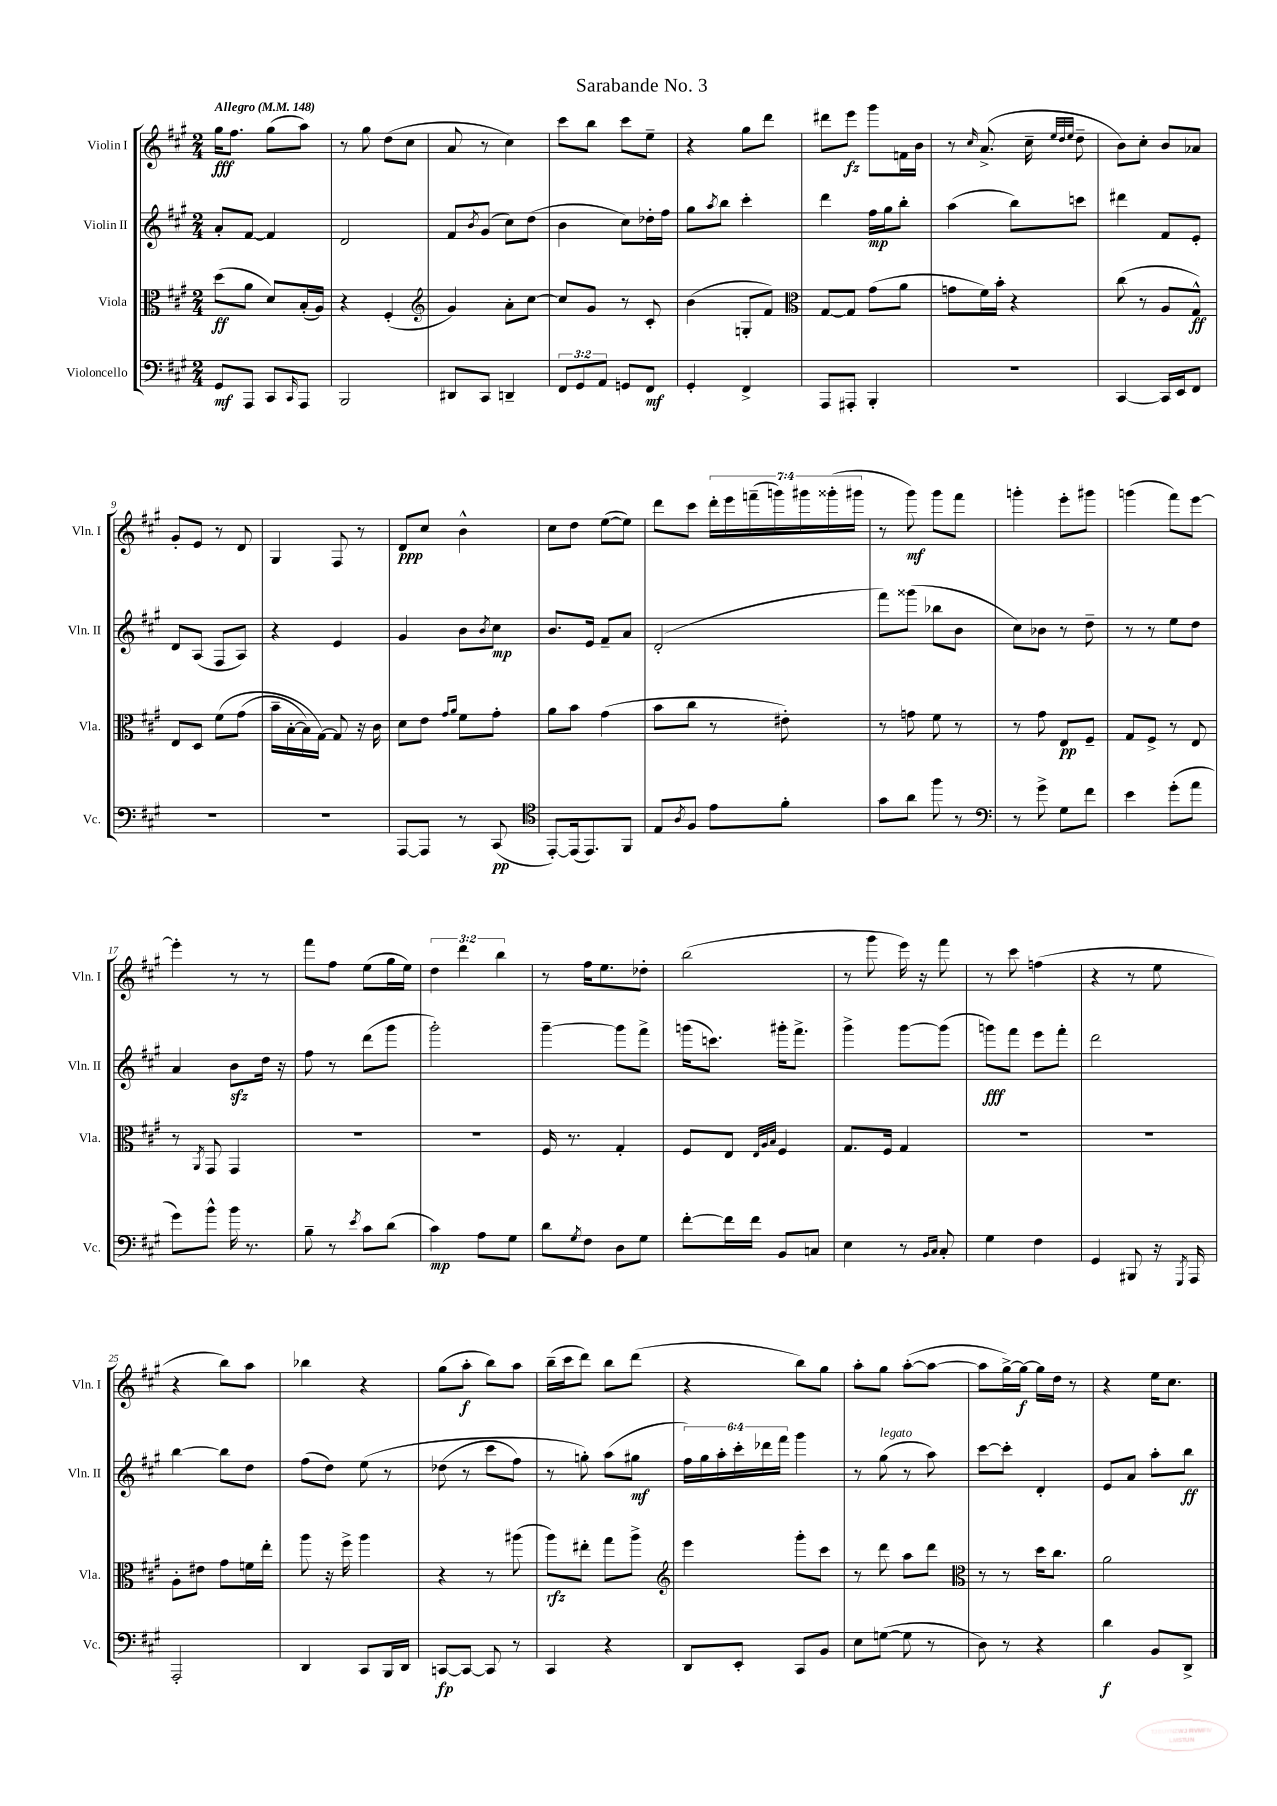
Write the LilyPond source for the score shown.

\header { title = "Sarabande No. 3" }
<<
\new StaffGroup <<
\new Staff = "s0" \with { instrumentName = "Violin I" shortInstrumentName = "Vln. I" } {
    \clef treble \key a \major \numericTimeSignature \time 2/4 \override Staff.TupletNumber.text = #tuplet-number::calc-fraction-text \tempo "Allegro" 4 = 148
    gis''16\fff fis''8. gis''8( a''8) |
    r8 gis''8 d''8( cis''8 |
    a'8 r8 cis''4) |
    cis'''8 b''8 cis'''8 e''8-- |
    r4 gis''8 d'''8 |
    dis'''8 e'''8\fz gis'''8 f'16 b'16 |
    r8 \grace { cis''16 } a'8.->( cis''16-- \grace { e''32 d''32 e''32 } d''8-- |
    b'8) cis''8-. b'8 aes'8 |
    gis'8-. e'8 r8 d'8 |
    gis4 fis8 r8 |
    d'8\ppp cis''8 b'4-^ |
    cis''8 d''8 e''8~( e''8) |
    d'''8 cis'''8 \tuplet 7/4 { d'''16-. e'''16 f'''16--( g'''16) gis'''16 gisis'''16-.( gis'''16 } |
    r8 gis'''8\mf) gis'''8 fis'''8 |
    g'''4-. e'''8-. gis'''8 |
    g'''4( fis'''8) e'''8~ |
    e'''4-. r8 r8 |
    fis'''8 fis''8 e''8( gis''16 e''16) |
    \tuplet 3/2 { d''4 d'''4 b''4 } |
    r8 fis''16 e''8. des''8-. |
    b''2( |
    r8 gis'''8 e'''16) r16 fis'''8 |
    r8 cis'''8 f''4( |
    r4 r8 e''8 |
    r4 b''8) a''8 |
    bes''4 r4 |
    gis''8( a''8-.\f b''8) a''8 |
    b''16--( cis'''16 d'''8) b''8 d'''8( |
    r4 b''8) gis''8 |
    a''8-. gis''8 a''8~-.( a''8~ |
    a''8 gis''16~->) gis''16~\f gis''16 d''16 r8 |
    r4 e''16 cis''8. \bar "|." |
}
\new Staff = "s1" \with { instrumentName = "Violin II" shortInstrumentName = "Vln. II" } {
    \clef treble \key a \major \numericTimeSignature \time 2/4 \override Staff.TupletNumber.text = #tuplet-number::calc-fraction-text
    a'8-. fis'8~ fis'4 |
    d'2 |
    fis'8 \acciaccatura { b'8 } gis'8( cis''8) d''8( |
    b'4 cis''8) des''16-. fis''16 |
    gis''8 \acciaccatura { a''8 } b''8 cis'''4-. |
    d'''4 fis''16\mp gis''16 b''8-. |
    a''4( b''8) c'''8 |
    dis'''4 fis'8 e'8-. |
    d'8 a8( fis8 a8) |
    r4 e'4 |
    gis'4 b'8 \acciaccatura { b'8 } cis''8\mp |
    b'8. e'16 fis'8-- a'8 |
    d'2-.( |
    fis'''8) gisis'''8( bes''8 b'8 |
    cis''8) bes'8 r8 d''8-- |
    r8 r8 e''8 d''8 |
    a'4 b'8\sfz d''16 r16 |
    fis''8 r8 d'''8( gis'''8 |
    gis'''2-.) |
    gis'''4~-- gis'''8 fis'''8-> |
    g'''16( c'''8.) gis'''16-. fis'''8.-> |
    gis'''4-> gis'''8~ gis'''8( |
    g'''8\fff) fis'''8 e'''8 fis'''8-. |
    d'''2 |
    b''4~ b''8 d''8 |
    fis''8( d''8) e''8\( r8 |
    des''8( r8 cis'''8 fis''8) |
    r8 g''8-.\) a''8( gis''8\mf |
    \tuplet 6/4 { fis''16) gis''16 a''16-. cis'''16-. des'''16 fis'''16 } gis'''4 |
    r8 gis''8^\markup { \italic "legato" }( r8 a''8) |
    cis'''8~ cis'''8-. d'4-. |
    e'8 a'8 a''8-. b''8\ff \bar "|." |
}
\new Staff = "s2" \with { instrumentName = "Viola" shortInstrumentName = "Vla." } {
    \clef alto \key a \major \numericTimeSignature \time 2/4
    d''8\ff( a'8 d'8) b16-.( a16) |
    r4 fis4-.( |
    \clef treble gis'4) a'8-. cis''8~ |
    cis''8 gis'8 r8 cis'8-. |
    b'4( g8-. fis'8) |
    \clef alto gis8~ gis8 gis'8( a'8 |
    g'8 fis'16) b'16-. r4 |
    cis''8( r8 a8 gis8-^\ff) |
    e8 d8 fis'8\( gis'8( |
    b'16-- b16~-. b16) gis16~\) gis8 r16 cis'16 |
    d'8 e'8 \grace { gis'16 a'16 } fis'8 gis'8-. |
    a'8 b'8 gis'4( |
    b'8 cis''8 r8 eis'8-.) |
    r8 g'8 fis'8 r8 |
    r8 gis'8 e8\pp fis8-- |
    gis8 fis8-> r8 e8 |
    r8 \acciaccatura { a,8 } gis,8 gis,4 |
    R2 |
    R2 |
    fis16 r8. gis4-. |
    fis8 e8 \grace { e32 a32 b32 } fis4 |
    gis8. fis16 gis4 |
    r2 |
    R2 |
    a8-. eis'8 gis'8 f'16 e''16-. |
    a''8 r16 fis''16-> a''4 |
    r4 r8 ais''8( |
    a''8\rfz) eis''8-. gis''8 a''8-> |
    \clef treble e'''4 gis'''8-. cis'''8 |
    r8 d'''8 a''8 d'''8 |
    \clef alto r8 r8 d''16 cis''8. |
    a'2 \bar "|." |
}
\new Staff = "s3" \with { instrumentName = "Violoncello" shortInstrumentName = "Vc." } {
    \clef bass \key a \major \numericTimeSignature \time 2/4 \override Staff.TupletNumber.text = #tuplet-number::calc-fraction-text
    gis,8\mf a,,8 cis,8 \grace { cis,16 } a,,8 |
    b,,2 |
    dis,8 cis,8 d,4-- |
    \tuplet 3/2 { fis,8 gis,8 a,8 } g,8 fis,8\mf |
    gis,4-. fis,4-> |
    a,,8 ais,,8-. b,,4-. |
    r2 |
    cis,4~ cis,16 e,16 fis,8 |
    R2 |
    R2 |
    a,,8~ a,,8 r8 cis,8\pp( |
    \clef tenor e,8~-.) e,16( e,8.) fis,8 |
    e8 \acciaccatura { a8 } fis8 e'8 fis'8-. |
    gis'8 a'8 fis''8 r8 |
    \clef bass r8 gis'8-> gis8 fis'8 |
    e'4 gis'8-.( a'8 |
    gis'8) b'8-^ b'16 r8. |
    b8-- r8 \acciaccatura { e'8 } cis'8 d'8( |
    cis'4\mp) a8 gis8 |
    d'8 \acciaccatura { gis8 } fis8 d8 gis8 |
    fis'8~-. fis'16 fis'16 b,8 c8 |
    e4 r8 \grace { b,16 cis16 } cis8-. |
    gis4 fis4 |
    gis,4 bis,,8 r16 \acciaccatura { gis,,8 } a,,16 |
    a,,2-. |
    d,4 cis,8 b,,16 d,16 |
    c,8~\fp c,8~ c,8 r8 |
    cis,4 r4 |
    d,8 e,8-. cis,8 b,8 |
    e8 g8~( g8 r8 |
    d8) r8 r4 |
    d'4\f b,8 d,8-> \bar "|." |
}
>>
>>
